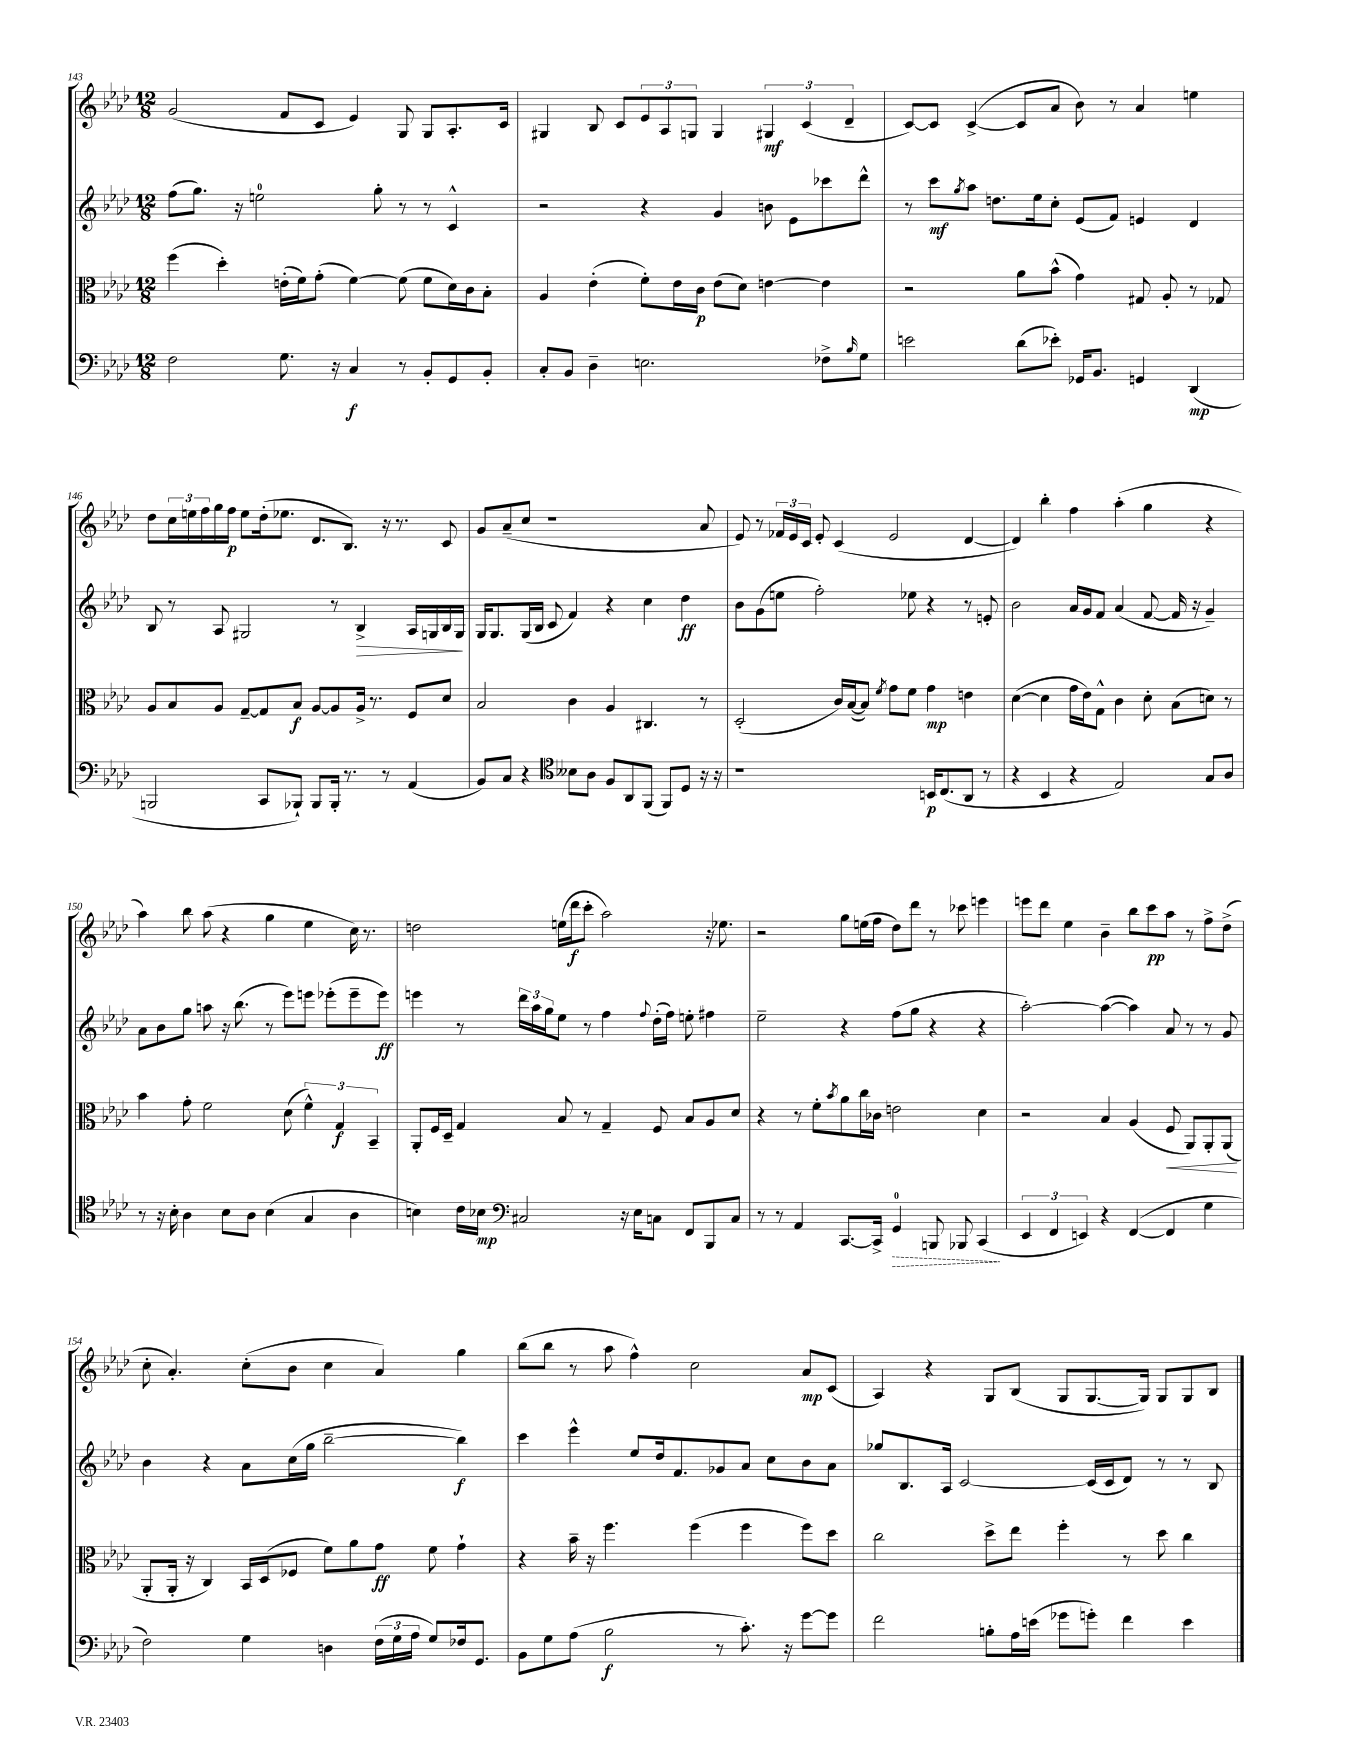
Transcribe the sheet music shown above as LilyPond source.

<<
\new StaffGroup <<
\new Staff = "s0" {
    \clef treble \key aes \major \numericTimeSignature \time 12/8
    g'2( f'8 c'8 ees'4) g8 g8 aes8.-. c'16 |
    gis4 bes8 c'8 \tuplet 3/2 { ees'8 aes8 g8 } g4 \tuplet 3/2 { gis4\mf c'4( des'4-- } |
    c'8~) c'8 c'4~->( c'8 aes'8 bes'8) r8 aes'4 e''4 |
    des''8 \tuplet 3/2 { c''16 e''16 f''16 } g''16 f''16\p e''8 des''16-.( ees''8. des'8. bes8.) r16 r8. c'8 |
    g'8 aes'8--( c''8 r1 aes'8 |
    ees'8) r8 \tuplet 3/2 { fes'16 ees'16 c'16 } ees'8-. c'4( ees'2 des'4~ |
    des'4) bes''4-. f''4 aes''4-.( g''4 r4 |
    aes''4) bes''8 aes''8( r4 g''4 ees''4 c''16) r8. |
    d''2 e''16( des'''16\f c'''8-. aes''2) r16 ees''8. |
    r2 g''8 e''16( f''16 des''8) des'''8 r8 ces'''8 e'''4 |
    e'''8 des'''8 ees''4 bes'4-- bes''8 c'''8\pp aes''8 r8 f''8-> des''8->( |
    c''8-. aes'4.-.) c''8-.( bes'8 c''4 aes'4) g''4 |
    bes''8( bes''8 r8 aes''8 f''4-^) c''2 aes'8\mp c'8( |
    aes4) r4 g8 bes8( g8 g8.~ g16) g8 g8 bes8 \bar "|." |
}
\new Staff = "s1" {
    \clef treble \key aes \major \numericTimeSignature \time 12/8
    f''8( g''8.) r16 e''2-0 g''8-. r8 r8 c'4-^ |
    r2 r4 g'4 b'8 ees'8 ces'''8 des'''8-^ |
    r8 c'''8\mf \acciaccatura { g''8 } aes''8 d''8. ees''16 c''8-. ees'8( f'8) e'4 des'4 |
    bes8 r8 aes8 gis2 r8 bes4->\> aes16 g16 bes16 g16\! |
    g16 g8. g16( bes16 c'8 f'4) r4 c''4 des''4\ff |
    bes'8 g'8( e''8 f''2-.) ees''8 r4 r8 e'8-. |
    bes'2 aes'16 g'16 f'8 aes'4( f'8~ f'16 r16 g'4--) |
    aes'8 bes'8 g''8 a''8 r16 bes''8.( r8 ees'''8) e'''8 ees'''8-.( ees'''8-- ees'''8\ff) |
    e'''4 r8 \tuplet 3/2 { des'''16 aes''16 g''16 } ees''8 r8 f''4 \appoggiatura { f''8 } des''16-.( f''16) e''8-. fis''4 |
    ees''2-- r4 f''8( g''8 r4 r4 |
    aes''2~-.) aes''4~( aes''4) aes'8 r8 r8 g'8 |
    bes'4 r4 aes'8 c''16( g''16 bes''2~-- bes''4\f) |
    c'''4 ees'''4-^ ees''8 des''16 f'8. ges'8 aes'8 c''8 bes'8 aes'8 |
    ges''8 bes8. aes16 c'2~ c'16( c'16 des'8) r8 r8 bes8 \bar "|." |
}
\new Staff = "s2" {
    \clef alto \key aes \major \numericTimeSignature \time 12/8
    f''4( des''4-.) e'16-.( f'16) g'8-.( f'4~) f'8( f'8 des'16) c'16 bes8-. |
    aes4 ees'4-.( f'8-.) ees'16 c'16\p ees'8( des'8) e'4~ e'4 |
    r2 aes'8 bes'8-^( g'4) gis8 aes8-. r8 ges8 |
    aes8 bes8 aes8 g8~-- g8 bes8\f aes8~ aes8 aes16-> r8. f8 des'8 |
    bes2 c'4 aes4 cis4. r8 |
    des2-.( c'16) bes16~( bes8) \acciaccatura { f'8 } g'8 f'8 g'4\mp e'4 |
    des'4~( des'4 g'16 ees'16) g8-^ c'4 des'8-. bes8( d'8) r8 |
    bes'4 g'8-. f'2 des'8( \tuplet 3/2 { f'4-^) g4\f bes,4-- } |
    aes,8-. f16 des16-- g4 bes8 r8 g4-- f8 bes8 aes8 des'8 |
    r4 r8 f'8-. \acciaccatura { bes'8 } aes'8 c''16 ces'16 e'2 des'4 |
    r2 bes4 aes4( f8\< aes,8) aes,8-. aes,8\!( |
    aes,8-. aes,16-. r16 c4) bes,16 des16( fes8 f'8) aes'8 g'8\ff f'8 g'4-! |
    r4 bes'16-- r16 f''4. f''4( f''4 f''8) des''8 |
    c''2 des''8-> ees''8 f''4-. r8 des''8 c''4 \bar "|." |
}
\new Staff = "s3" {
    \clef bass \key aes \major \numericTimeSignature \time 12/8
    f2 g8. r16 c4\f r8 bes,8-. g,8 bes,8-. |
    c8-. bes,8 des4-- e2. fes8-> \grace { bes16 } g8 |
    e'2 des'8( ees'8-.) ges,16 bes,8. g,4 des,4\mp( |
    b,,2 c,8 bes,,8-!) bes,,8 bes,,16-. r8. r8 aes,4( |
    bes,8) c8 r4 \clef tenor beses8 aes8 f8 aes,8 f,8( f,8) des8 r16 r16 |
    r1 b,16\p c8.( aes,8 r8 |
    r4 bes,4 r4 ees2) g8 aes8 |
    r8 r16 bes16-. aes4 bes8 aes8 bes4( g4 aes4 |
    b4) c'16 bes16\mp \clef bass cis2 r16 ees16 c8 f,8 bes,,8 c8 |
    r8 r8 aes,4 c,8.~ c,16-> \once \override Hairpin.style = #'dashed-line g,4-0\> b,,8 bes,,8 c,4\!( |
    \tuplet 3/2 { ees,4 f,4 e,4) } r4 f,4~( f,4 g4 |
    f2) g4 d4 \tuplet 3/2 { f16( g16 aes16 } g8) fes16 g,8. |
    bes,8 g8 aes8( bes2\f r8 c'8.-.) r16 g'8~ g'8 |
    f'2 b8-. aes16 e'16( ges'8 g'8-.) f'4 e'4 \bar "|." |
}
>>
>>
\layout { \context { \Score currentBarNumber = #143 } }
